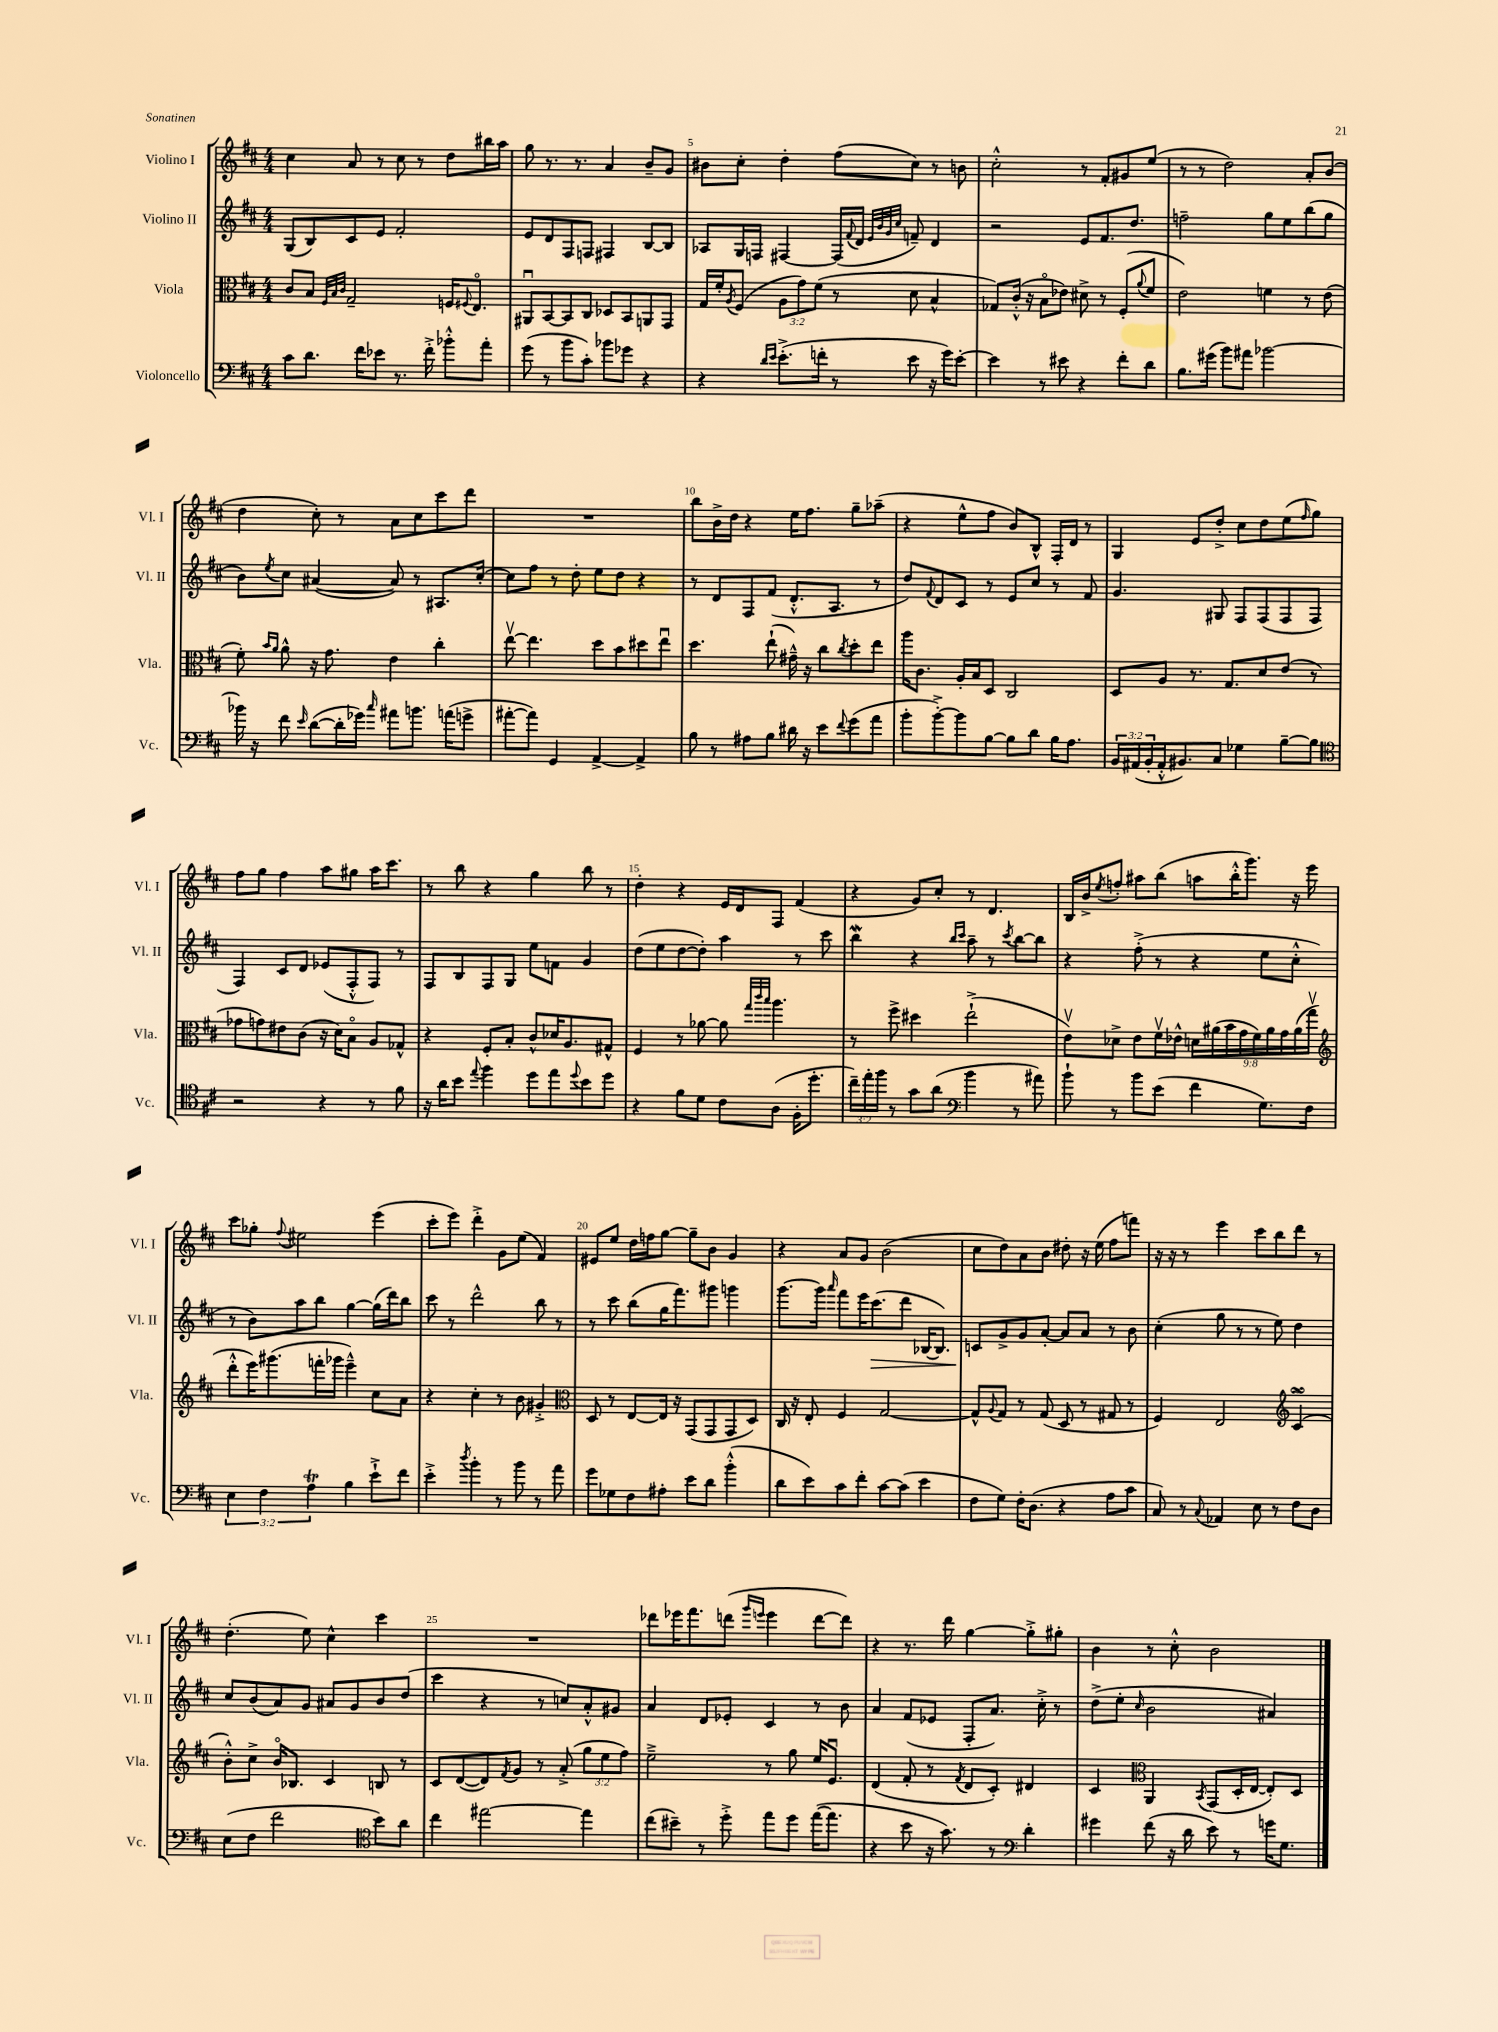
<<
\new StaffGroup <<
\new Staff = "s0" \with { instrumentName = "Violino I" shortInstrumentName = "Vl. I" } {
    \clef treble \key d \major \numericTimeSignature \time 4/4
    cis''4 a'8 r8 cis''8 r8 d''8 bis''16 a''16 |
    g''8 r8. r8. a'4 b'8-- g'8 |
    bis'8 cis''8-. d''4-. fis''8( cis''8) r8 b'8 |
    cis''2-.-^ r8 fis'8-. gis'8 e''8( |
    r8 r8 d''2) a'8-. b'8( |
    d''4 cis''8-.) r8 a'8 cis''8 cis'''8 d'''8 |
    R1 |
    b''8 b'16-> d''16 r4 e''16 fis''8. g''8-- aes''8--( |
    r4 e''8-^ fis''8 b'8) b8-^ fis16-. d'16 r8 |
    g4 e'8 d''8-.-> cis''8 d''8 e''8( \grace { fis''16 } g''8) |
    fis''8 g''8 fis''4 a''8 gis''8 a''16 cis'''8. |
    r8 b''8 r4 g''4 b''8 r8 |
    d''4-. r4 e'16 d'16 fis8 fis'4( |
    r4 g'8) cis''8-. r8 d'4. |
    b16 b'16-> \acciaccatura { e''8 } f''8-. ais''8 b''8( a''8 b''16-.-^ g'''8.) r16 e'''16 |
    cis'''8 ges''8-. \appoggiatura { fis''8 } eis''2 e'''4( |
    cis'''8-. e'''8) d'''4-.-> g'8 e''8( fis'4) |
    eis'8 e''8 d''16 f''16 g''8~ g''8-- b'8 g'4 |
    r4 a'8 g'8 b'2( |
    cis''8 d''8) a'8 b'8 dis''8-. r16 e''16( fis''8 f'''8) |
    r16 r16 r8 e'''4 cis'''8 b''8 d'''8 r8 |
    d''4.-.( e''8) cis''4-^ cis'''4 |
    R1 |
    des'''8 ees'''16 fis'''8. d'''8( \grace { g'''16 e'''16 } e'''4 d'''8~ d'''8) |
    r4 r8. d'''16 g''4~ g''8-.-> gis''8-. |
    b'4 r8 cis''8-.-^ b'2 \bar "|." |
}
\new Staff = "s1" \with { instrumentName = "Violino II" shortInstrumentName = "Vl. II" } {
    \clef treble \key d \major \numericTimeSignature \time 4/4
    g8( b8) cis'8 e'8 fis'2-. |
    e'8 d'8 fis8 f8 fis4 b8~ b8 |
    aes8 g16 f16 fis4~ fis16( \appoggiatura { fis'8 } d'16 \grace { e'32 b'32 g'32 cis''32 } f'8--) d'4 |
    r2 e'8 fis'8. d''8. |
    f''2-- g''8 e''8 b''8( g''8 |
    b'8) \acciaccatura { e''8 } cis''8 ais'4~( ais'8) r8 ais8. cis''16~-. |
    cis''8 fis''8 r8 d''8-. e''8 d''8 r4 |
    r8 d'8 fis8 fis'8( d'8.-.-^ a8. r8 |
    d''8) \appoggiatura { fis'8 } d'8 cis'8 r8 e'8 cis''8 r8 fis'8 |
    g'4. gis8 fis8 fis8( fis8 fis8 |
    fis4) cis'8 d'8 ees'8( fis8-.-^ fis8) r8 |
    fis8 b8 fis8 g8 e''8 f'8 g'4 |
    d''8( e''8 d''8~ d''8-.) a''4 r8 cis'''8 |
    b''4\mordent r4 \grace { b''16 cis'''16 } a''8-- r8 \acciaccatura { cis'''8 } b''8~ b''8 |
    r4 fis''8-.->( r8 r4 e''8 cis''8-.-^ |
    r8 b'8) a''8 b''8 g''4~ g''16( d'''16) b''8 |
    cis'''8 r8 d'''2-^ b''8 r8 |
    r8 cis'''8 b''8( g''16 fis'''8.) gis'''8 g'''4 |
    g'''8.~ g'''16 \grace { a'''16 } fis'''8 e'''16 cis'''8.\>( d'''8 bes16~ bes8.) |
    c'8\! g'8-> g'8 a'8~-. a'8 a'8 r8 b'8 |
    cis''4-.( g''8 r8 r8 e''8) d''4 |
    cis''8 b'8( a'8) g'8 ais'8 g'8 b'8 d''8( |
    cis'''4 r4 r8 c''8) a'8-.-^ gis'8 |
    a'4 d'8 ees'8-. cis'4 r8 b'8 |
    a'4 fis'8( ees'8 fis8-. a'8.) cis''16-.-> r8 |
    d''8->( e''8-. \grace { cis''16 } b'2 ais'4) \bar "|." |
}
\new Staff = "s2" \with { instrumentName = "Viola" shortInstrumentName = "Vla." } {
    \clef alto \key d \major \numericTimeSignature \time 4/4 \override Staff.TupletNumber.text = #tuplet-number::calc-fraction-text
    cis'8 b8 \grace { fis32 b32 cis'32 } g2-- f16 \appoggiatura { fis8 } e8.\flageolet |
    ais,8\downbow b,8~ b,8 cis8 des8 b,8 a,8 g,8 |
    g16 fis'16-. \acciaccatura { a8 } fis8( \tuplet 3/2 { a8 g'8) fis'8( } r8 d'8 b4-^ |
    ges8) cis'16-.-^( r16 b8\flageolet ees'8) dis'8-> r8 fis8-.( \appoggiatura { a'8 } fis'8 |
    e'2) f'4 r8 e'8( |
    fis'8-.) \grace { b'16 a'16 } a'8-^ r16 g'8. e'4 cis''4-. |
    e''8~\upbow e''4. d''8 b'8 dis''8 e''8\downbow |
    d''4. e''8-!( gis'16---^) r16 cis''8 \acciaccatura { cis''8 } d''8-. e''8 |
    a''16 cis'8. a16-. b16 d8 cis2 |
    d8 a8 r8. g8. d'8 e'8( r8 |
    ges'8 g'8) eis'8 cis'8( r16 d'16) b8\flageolet a8 ges8-^ |
    r4 fis8-. b8-. cis'8-^ des'16 a8. gis8-^ |
    fis4 r8 aes'8~ aes'8 \grace { g''32 cis'''32 b''32 } a''4. |
    r8 fis''8-> dis''4 e''2-!->( |
    e'8\upbow) des'8-> e'8 fis'16\upbow ees'16-^ \tuplet 9/8 { d'16 ais'16( b'16 g'16 fis'16) ais'16 g'16 ais'16( g''16\upbow } |
    \clef treble d'''8-.-^ e'''16) gis'''8.( f'''16-. ges'''16 e'''4---^) cis''8 a'8 |
    r4 cis''4-. r8 b'8 gis'4-.-> |
    \clef alto d8 r8 e8~ e16 r16 g,8( g,8 g,8 d8) |
    cis16 r16 e8-. fis4 g2~ |
    g8-^ \appoggiatura { a8 } g8 r8 g8( d8 r8 gis8 r8 |
    fis4) e2 \clef treble cis'4\flageolet\turn( |
    b'8-.-^) cis''8-> b'16\flageolet bes8. cis'4 b8 r8 |
    cis'8 d'8~( d'8) \acciaccatura { fis'8 } g'8 r8 a'8-.->( \tuplet 3/2 { g''8 e''8 fis''8) } |
    e''2---> r8 g''8 e''16 e'8.\downbow |
    d'4( fis'8-. r8 \acciaccatura { fis'8 } d'8 cis'8-.) dis'4 |
    cis'4 \clef alto a,4 \acciaccatura { b,8 } g,8( d16-. e16~ e8-.) d8 \bar "|." |
}
\new Staff = "s3" \with { instrumentName = "Violoncello" shortInstrumentName = "Vc." } {
    \clef bass \key d \major \numericTimeSignature \time 4/4 \override Staff.TupletNumber.text = #tuplet-number::calc-fraction-text
    cis'8 d'8. fis'16 ees'8 r8. fis'16-.-> bes'8-.-^ a'8-. |
    g'8( r8 b'8 cis'8-.) bes'8 ges'8 r4 |
    r4 \grace { d'16 e'16 } e'8.-.->( f'16-. r8 e'8 r16 g'16) e'8~-. |
    e'4 r8 eis'8 r4 fis'8-. d'8 |
    b8. gis'16( b'8) ais'8 bes'2~ |
    bes'16 r16 fis'8 \grace { e'16 } d'8~( d'16-. ges'16) \grace { cis''16 } ais'8 b'8. a'16( g'8-> |
    ais'8~-. ais'8) g,4 a,4~-> a,4-> |
    b8 r8 ais8 b8 dis'16 r16 e'8 \appoggiatura { fis'8 } g'8( a'8 |
    b'8-. b'8~-.->) b'8 b8~ b8 d'8 b16 a8. |
    \tuplet 3/2 { b,16 ais,16( b,16-. } ais,16-.-^ bis,8.) cis8 ges4 b8~-- b8 |
    \clef tenor r2 r4 r8 fis'8 |
    r16 a'16 b'8 \appoggiatura { e''8 } fis''4 d''8 e''8 \appoggiatura { d''8 } b'8 d''8 |
    r4 fis'8 d'8 cis'8 a8( fis16-. d''8.-. |
    \tuplet 3/2 { cis''16--) e''16-. fis''16 } r8 g'8 a'8( \clef bass b'4 r8 ais'8) |
    b'8-! r8 b'8 e'8( fis'4 g8.) fis16 |
    \tuplet 3/2 { e4 fis4 a4\trill } b4 e'8-!-> fis'8 |
    e'4-.-> \acciaccatura { d''8 } b'4-. r8 b'8 r8 a'8 |
    g'8 ges8 fis8 ais8-. e'8 d'8 b'4-.-^( |
    d'8 e'8) cis'8 fis'8-. cis'8~ cis'8( e'4 |
    fis8 g8) fis16-. d8.( r4 a8 cis'8 |
    cis8) r8 \appoggiatura { cis8 } aes,4 e8 r8 fis8 d8 |
    e8( fis8 fis'2 \clef tenor b'8) a'8 |
    cis''4 eis''2~ eis''4 |
    cis''8( bis'8--) r8 d''8-.-> e''8 d''8 e''16~( e''8. |
    r4 b'8 r16 g'8.) r8 \clef bass d'4-. |
    gis'4 fis'8( r16 d'16 e'8) r8 g'16 g8. \bar "|." |
}
>>
>>
\layout { \context { \Score currentBarNumber = #3 \override BarNumber.break-visibility = ##(#f #t #t) barNumberVisibility = #(every-nth-bar-number-visible 5) } }
